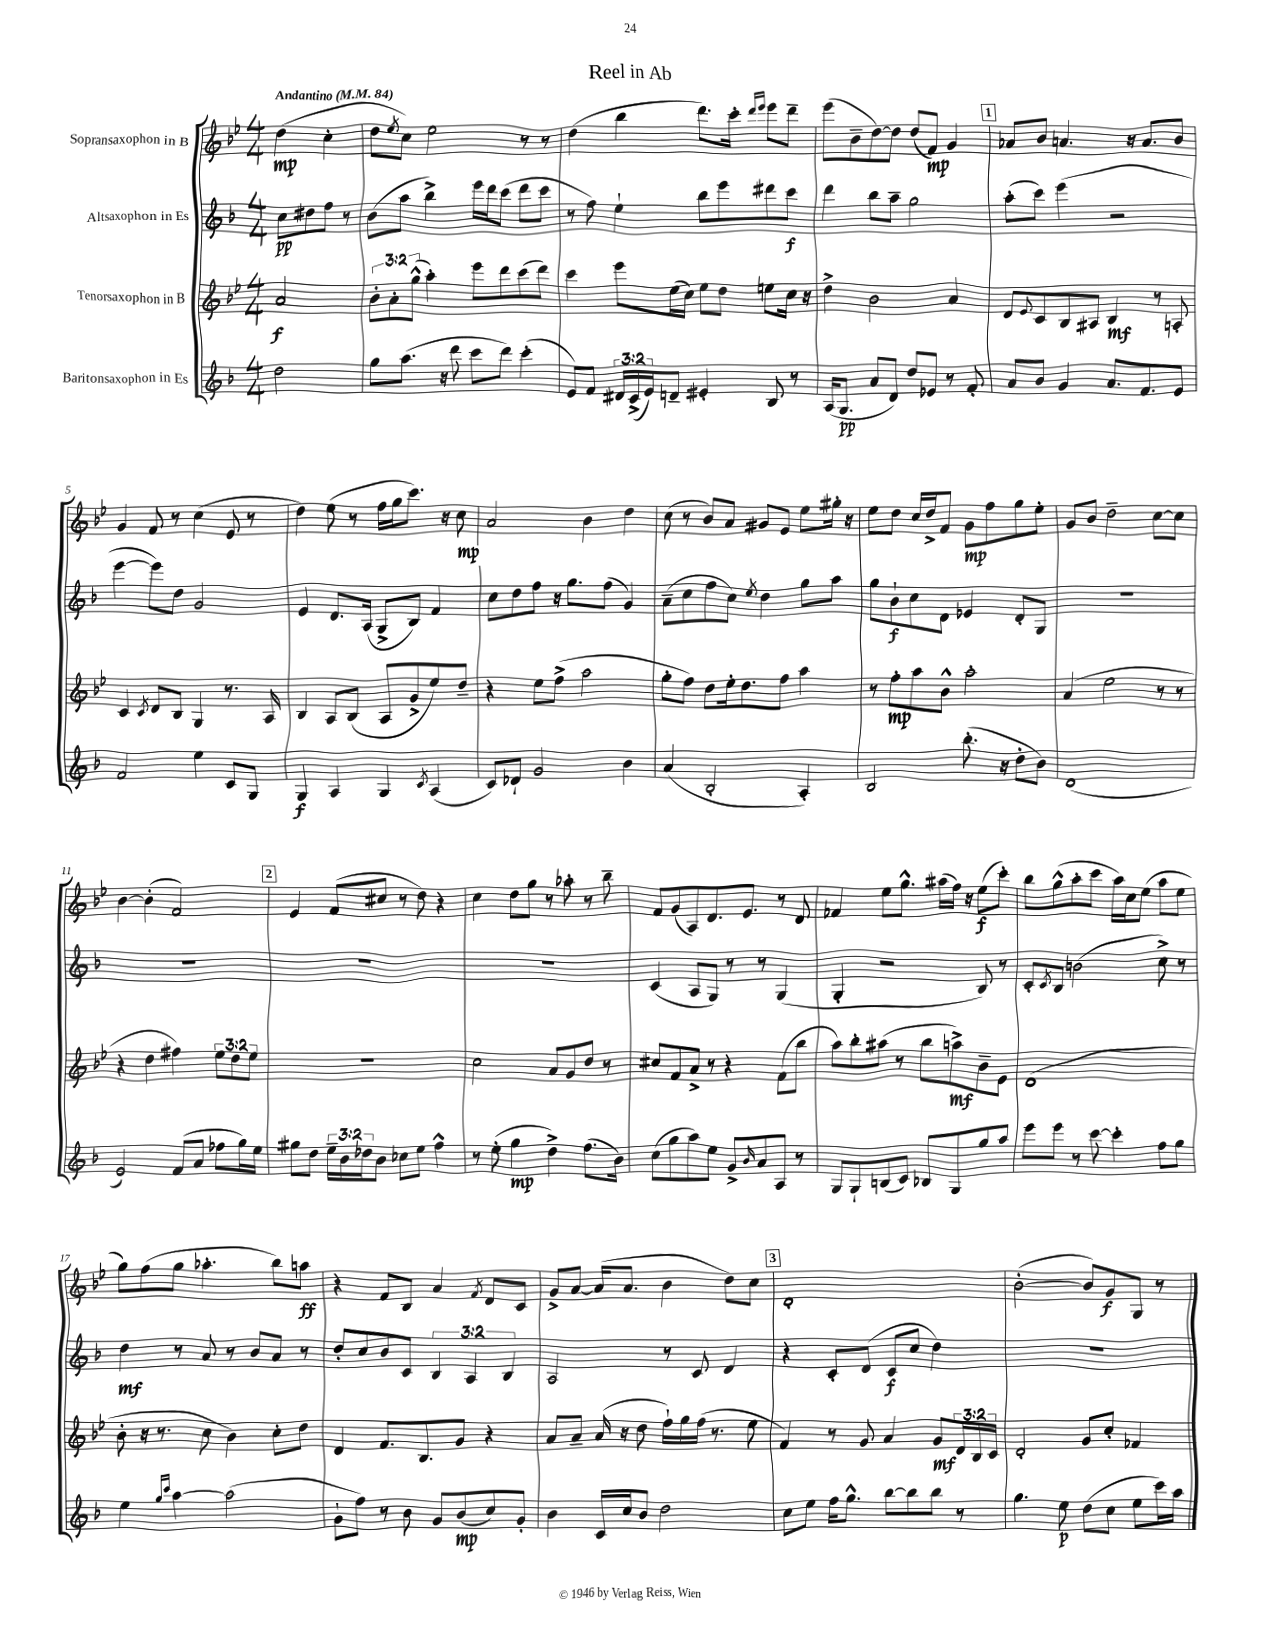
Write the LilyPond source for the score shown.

\header { title = "Reel in Ab" }
<<
\new StaffGroup <<
\new Staff = "s0" \with { instrumentName = "Sopransaxophon in B" } {
    \clef treble \key bes \major \numericTimeSignature \time 4/4 \partial 2 \tempo "Andantino" 4 = 84
    d''4\mp( c''4-. |
    d''8 \acciaccatura { ees''8 } c''8) ees''2 r8 r8 |
    d''4( bes''4 d'''8.) c'''16-. \grace { d'''16 ees'''16 } ees'''8 d'''8-- |
    ees'''8( bes'8-- d''8~) d''8 d''8( f'8\mp) g'4 |
    \mark \markup { \box "1" } aes'8 bes'8 a'4. r16 a'8. bes'8 |
    g'4 f'8 r8 c''4( ees'8 r8 |
    d''4) ees''8( r8 f''16 g''16 c'''8.) r16 c''8\mp |
    a'2 bes'4 d''4 |
    c''8( r8 bes'8) a'8 gis'8 ees'8 ees''8 gis''16-. r16 |
    ees''8 d''8 c''16 d''16-> f'8 g'8\mp f''8 g''8 ees''8-. |
    g'8 bes'8 d''2-- c''8~ c''8 |
    bes'4~ bes'4-.( f'2) |
    \mark \markup { \box "2" } ees'4 f'8( cis''8 r8 d''8) r4 |
    c''4 d''8 g''8 r8 aes''8-. r8 bes''8-- |
    f'8 g'8( a8) d'8. ees'8. r8 d'8 |
    fes'4 ees''8 g''8.-^ ais''16( f''16) r16 ees''8\f( c'''8-.) |
    bes''8 g''8-^( a''8-. c'''8 a''16) c''16 ees''8( a''8 ees''8 |
    g''8) f''8( g''8 aes''4.-. bes''8) a''8\ff |
    r4 f'8 bes8 a'4 \acciaccatura { f'8 } d'8 c'8 |
    g'8-> a'8~ a'16( a'8. bes'4 d''8) c''8 |
    \mark \markup { \box "3" } d'1-. |
    bes'2~-.( bes'8) g'8\f g8 r8 \bar "|." |
}
\new Staff = "s1" \with { instrumentName = "Altsaxophon in Es" } {
    \clef treble \key f \major \numericTimeSignature \time 4/4 \override Staff.TupletNumber.text = #tuplet-number::calc-fraction-text \partial 2
    c''8\pp dis''8 f''8 r8 |
    bes'8( a''8 bes''4->) e'''16 d'''16 c'''8( d'''8 c'''8 |
    r8 f''8) e''4-! bes''8 e'''8 dis'''8 c'''8\f |
    d'''4 bes''8 a''8-- g''2 |
    \mark \markup { \box "1" } a''8-.( c'''8) e'''4( r2 |
    e'''4~ e'''8) d''8 g'2 |
    e'4 d'8. a16( g8-> bes8) f'4 |
    c''8 d''8 f''8 r16 g''8. f''8( g'4) |
    a'8--( c''8 f''8 c''8) \acciaccatura { e''8 } d''4 g''8 a''8 |
    g''8 bes'8-!\f c''8 d'8 ees'4 d'8-. g8 |
    R1 |
    R1 |
    \mark \markup { \box "2" } R1 |
    R1 |
    c'4( a8 g8) r8 r8 g4( |
    g4-. r2 bes8) r8 |
    c'8-. \acciaccatura { c'8 } bes8 b'2( c''8->) r8 |
    d''4\mf r8 a'8 r8 bes'8 a'8 r8 |
    d''8-. c''8 bes'8 c'8 \tuplet 3/2 { bes4 a4 bes4 } |
    a2 r8 c'8 d'4 |
    \mark \markup { \box "3" } r4 c'8-. d'8( c'8\f c''8 d''4) |
    R1 \bar "|." |
}
\new Staff = "s2" \with { instrumentName = "Tenorsaxophon in B" } {
    \clef treble \key bes \major \numericTimeSignature \time 4/4 \override Staff.TupletNumber.text = #tuplet-number::calc-fraction-text \partial 2
    a'2\f |
    \tuplet 3/2 { bes'8-. a'8-. g''8-^( } a''4-.) ees'''8 d'''8 c'''8( d'''8) |
    c'''4 ees'''8 ees''16( c''16) ees''8 d''8 e''8 c''16 r16 |
    d''4-> bes'2 a'4 |
    \mark \markup { \box "1" } d'8 \appoggiatura { ees'8 } c'8 bes8 ais8 bes4\mf r8 a8-. |
    c'4 \acciaccatura { c'8 } d'8 bes8 g4 r8. a16 |
    bes4 a8 bes8( a8 g'8-> ees''8) d''8-- |
    r4 ees''8 f''8->( a''2 |
    g''8-. f''8) d''8 ees''16-. d''8. f''8 a''4 |
    r8 f''8-.\mp a''8 bes'8-^ a''2-. |
    a'4( ees''2 r8 r8 |
    r4 d''4 fis''4) \tuplet 3/2 { ees''8 d''8 ees''8 } |
    \mark \markup { \box "2" } R1 |
    c''2 a'8 g'8 d''8 r8 |
    cis''8 f'8 a'8-> r8 r4 f'8( bes''8 |
    a''8) bes''8-. ais''8( r8 bes''8 a''8->\mf) bes'8-- ees'8 |
    d'1( |
    bes'8-. r16 r8. c''8 bes'4) c''8-. d''8 |
    d'4 f'8. bes8. g'8 r4 |
    a'8 a'8-- a'16( r16 d''8 f''16-!) g''16 f''16( r8. ees''8 |
    \mark \markup { \box "3" } f'4) r8 g'8 a'4 g'8\mf \tuplet 3/2 { d'16 bes16 c'16 } |
    d'2-. g'8 c''8-. fes'4 \bar "|." |
}
\new Staff = "s3" \with { instrumentName = "Baritonsaxophon in Es" } {
    \clef treble \key f \major \numericTimeSignature \time 4/4 \override Staff.TupletNumber.text = #tuplet-number::calc-fraction-text \partial 2
    d''2 |
    g''8 a''8.( r16 d'''8 c'''8 d'''8) c'''4-.( |
    e'8) f'8 \tuplet 3/2 { dis'16 c'16->( e'16) } d'8-- eis'4-. bes8 r8 |
    a16( g8.\pp a'8 d'8) d''8 ees'8 r8 f'8-. |
    \mark \markup { \box "1" } a'8 bes'8 g'4 a'8. f'8. e'8 |
    f'2 e''4 c'8 g8 |
    g4\f a4 g4 \acciaccatura { c'8 } a4( |
    c'8) des'8-! g'2 bes'4 |
    a'4( bes2-. a4-.) |
    bes2 bes''8.-.( r16 d''8-. bes'8) |
    d'1( |
    e'2) f'8( a'8 fes''8 g''16) e''16 |
    \mark \markup { \box "2" } gis''8 d''8 \tuplet 3/2 { e''16-- bes'16 des''16 } bes'8 ces''8 e''8 f''4-^ |
    r8 e''8-.( g''4\mp d''4->) f''8.( bes'16) |
    c''8( g''8 a''8) e''8 g'8-> \grace { bes'16 } a'8 a8 r8 |
    g8 g8-! b8( c'8) bes8 g8 g''8 a''8 |
    e'''8 e'''8 r8 c'''8~ c'''4-. f''8 g''8 |
    e''4 \grace { g''16 c'''16 } a''4~ a''2( |
    g'8-! f''8) r8 bes'8 g'8 bes'8\mp( c''8) g'8-. |
    bes'4 c'16 c''16 bes'8 d''2 |
    \mark \markup { \box "3" } c''8 e''8 f''16 g''8.-^ bes''8~ bes''8 bes''8 r8 |
    g''4. e''8\p d''8( c''8 e''8 c'''16) a''16 \bar "|." |
}
>>
>>
